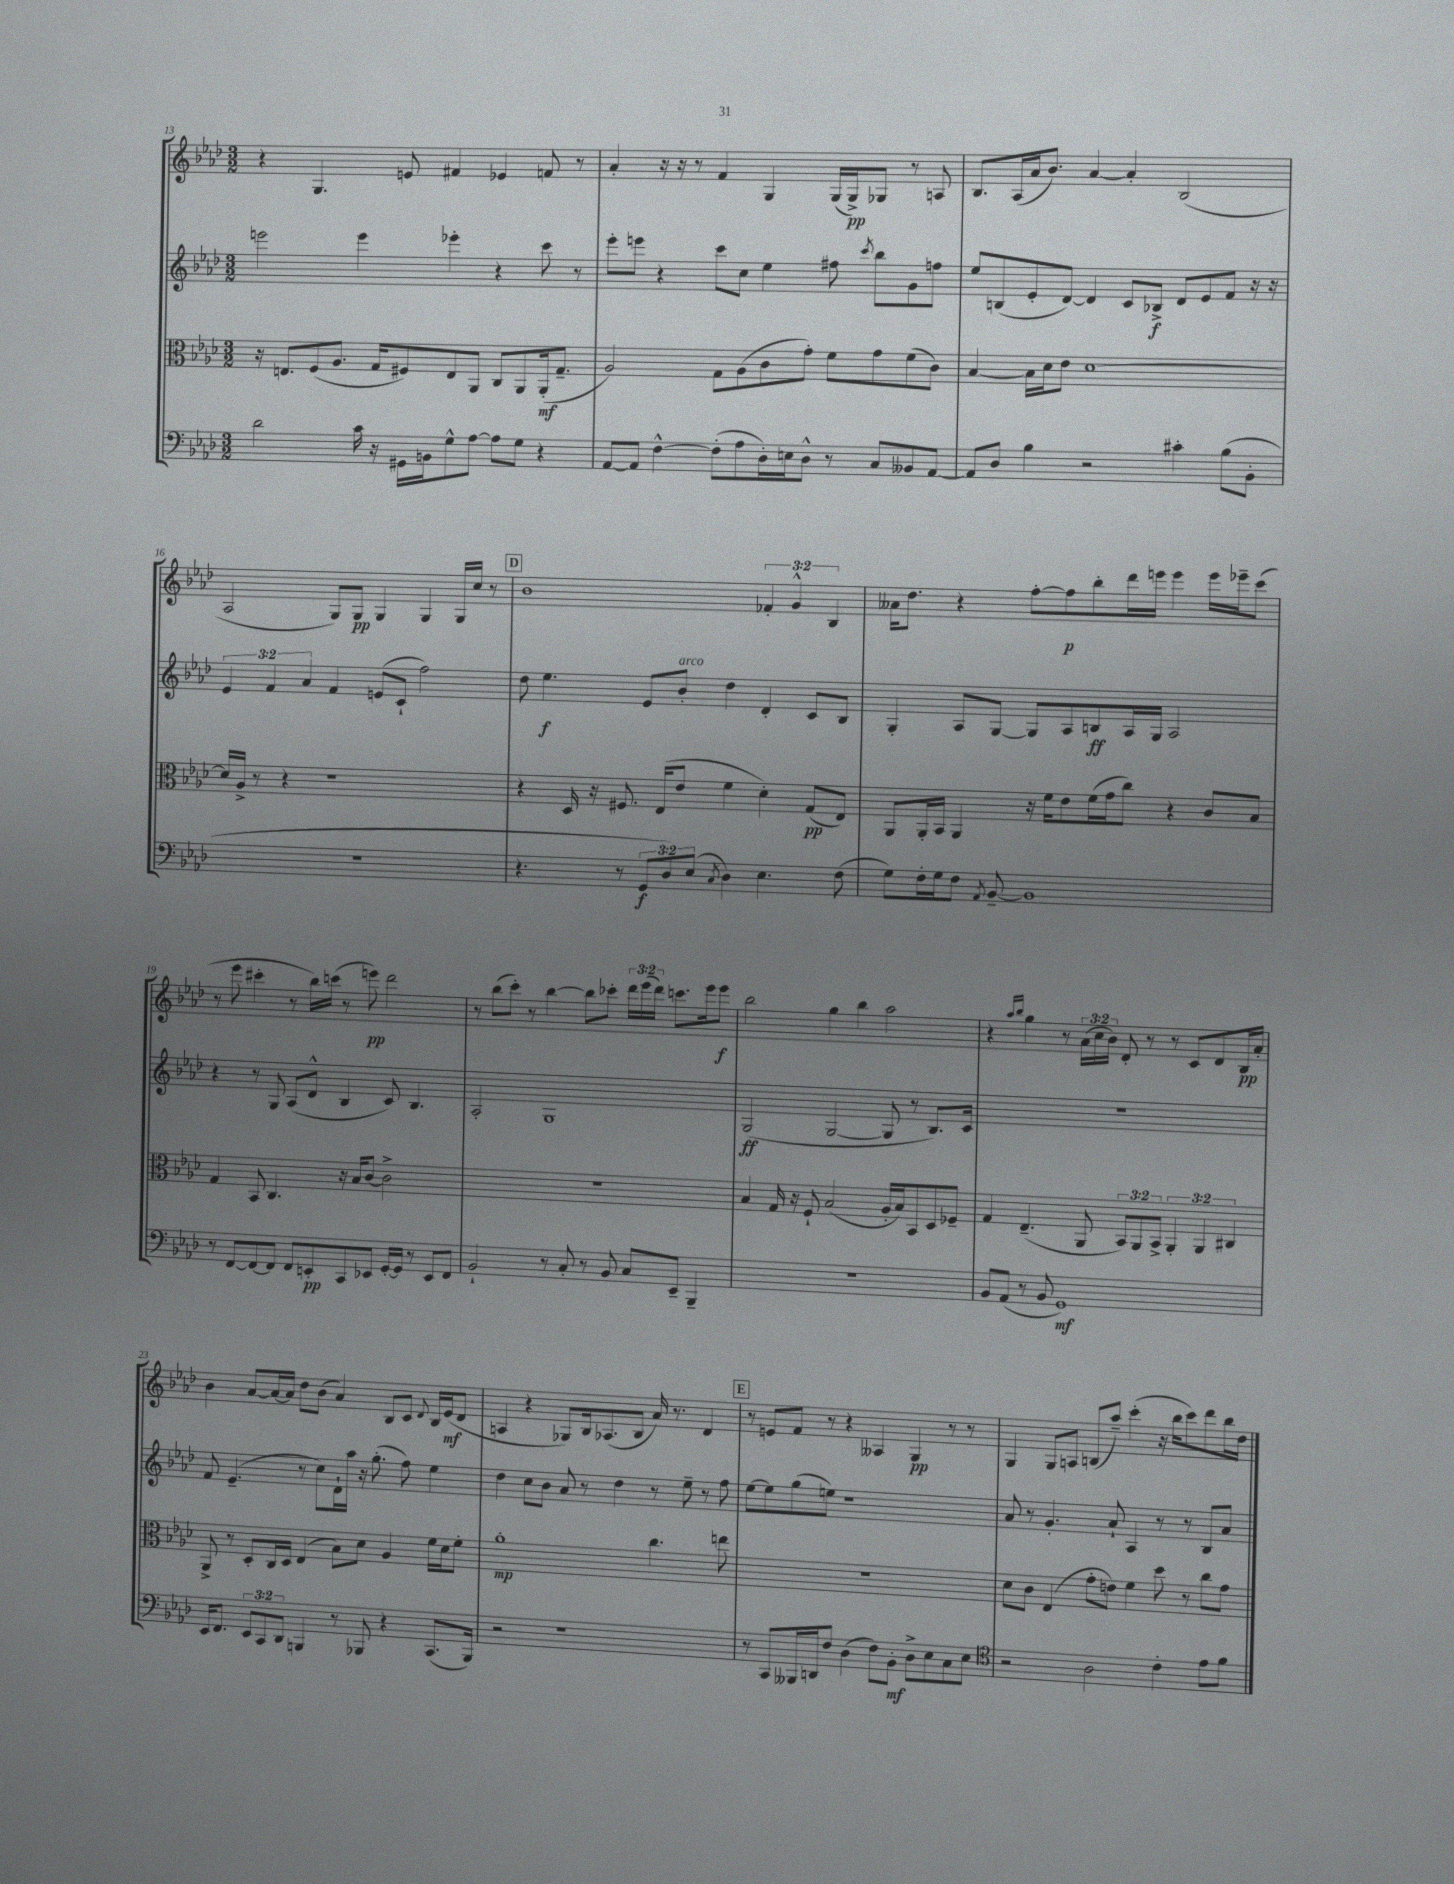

**kern	**kern	**kern	**kern
*staff4	*staff3	*staff2	*staff1
*clefF4	*clefC3	*clefG2	*clefG2
*k[b-e-a-d-]	*k[b-e-a-d-]	*k[b-e-a-d-]	*k[b-e-a-d-]
*M3/2	*M3/2	*M3/2	*M3/2
2d-	16r	2eee	4r
.	8.E	.	.
.	(8F	.	4.G
.	8.A-	.	.
16c	.	4eee	.
16r	16G	.	.
16GG#	8F#)	.	8e
16BB	.	.	.
8G^^	8E	4eee-'	4f#
[8A-	8AA-	.	.
8A-]	8C	4r	4e-
8G	8AA-	.	.
4r	(16AA-'	8ccc	8f
.	8.G~	.	.
.	.	8r	8r
=	=	=	=
[8AA-	2A-)	8eee-'	4a-'
8AA-]	.	8eee	.
[4F^^	.	4r	16r
.	.	.	16r
.	.	.	8r
(8F']	8G	8ccc	4f
8A-	(8A-	8cc	.
16D-')	8c	4ee-	4G
16E	.	.	.
8D-^^	8g')	.	.
8r	8f	8ff#	(16G
.	.	.	16G^)
.	.	8qccc	.
8C	8g	8bb-	8G-
8BB--	(8f	8g	8r
[8AA-	8c)	8ff	8A
=	=	=	=
8AA-]	[4B-	8ee-	8.B-
8D-	.	(8B	.
.	.	.	(16A-
4B-	16B-]	8e-'	16a-
.	16d-	.	8.b-)
.	8e-	[8d-)	.
2r	[1d-	4d-]	[4a-
.	.	8c	4a-']
.	.	8B-^	.
4c#'	.	8d-	(2B-
.	.	8e-	.
(8B-	.	8f	.
8BB-'	.	16r	.
.	.	16r	.
=	=	=	=
1.r	16d-]	6e-	2A-
.	16A-^	.	.
.	8r	.	.
.	.	6f	.
.	4r	.	.
.	.	6a-	.
.	1r	4f	8G)
.	.	.	8G
.	.	(8e	4G
.	.	8c`	.
.	.	2ff)	4G
.	.	.	16G
.	.	.	16cc
.	.	.	8r
=	=	=	=
4.r	4r	8dd-	1b-
.	.	4.ee-	.
.	16D-	.	.
.	16r	.	.
8r	8.F#	.	.
12GG	.	8e-	.
.	(16E-	.	.
12D-)	.	.	.
.	8e-	8b-'	.
(12E-	.	.	.
8qC	.	.	.
4D-)	4f	4dd-	.
4.E-	4d-')	4d-'	6f-'
.	.	.	6g^^
.	(8G	8c	.
.	.	.	6B-
(8F	8E-)	8B-	.
=	=	=	=
8G)	8AA-	4G'	16a--
.	.	.	8.dd-
16F'	16AA-'	.	.
16G	16BB-	.	.
8F	4AA-	8A-	4r
8qAA-	.	.	.
[8BB-~	.	[8G	.
1BB-]	16r	8G]	[8ff'
.	16f	.	.
.	8e-	8A-	8ff]
.	(16f	8B	8bb-'
.	16g	.	.
.	8cc)	16A-	16ddd-
.	.	16G	16eee
.	4r	2A-	4eee
.	8c	.	16eee
.	.	.	16eee-~
.	8B-	.	(8ccc
=	=	=	=
8r	4G	4r	8r
[8FF	.	.	8eee-
8FF_	8BB-	8r	4ccc#'
8FF]	4.C	8G	.
8FF	.	(8A-	8r
8EE'	.	8d-^^	16bb-)
.	.	.	(16ccc
8CC	16r	4B-	8r
.	16B-	.	.
8EE-	[8c	.	8eee)
[16GG'	2c^]	8c)	2ddd-
16GG]	.	.	.
8r	.	4.B-	.
8EE-	.	.	.
8FF	.	.	.
=	=	=	=
2BB-`	1.r	2A-'	8r
.	.	.	(8bb-
.	.	.	8ccc')
.	.	.	8r
8r	.	1G	[4bb-
8C'	.	.	.
8r	.	.	8bb-]
8BB-	.	.	8ccc-'
8C	.	.	24ddd-
.	.	.	(24eee-
.	.	.	24ddd-)
8EE-~	.	.	8.ccc
4BBB-~	.	.	.
.	.	.	16eee-
.	.	.	8eee-
=	=	=	=
1.r	4B-	(2G	2bb-
.	16G	.	.
.	16r	.	.
.	8F`	.	.
.	(2B-	[2G	4gg
.	.	.	4bb-
.	16A-'	8G]	2aa-
.	16B-)	.	.
.	8BB-	8r	.
.	8D-	8.B-)	.
.	8F-~	.	.
.	.	16c	.
=	=	=	=
8BB-	4G	1.r	4r
(8AA-	.	.	.
.	.	.	16qqaa-
.	.	.	16qqbb-
8r	(4.E-~	.	4gg
8BB-	.	.	.
1GG)	.	.	8r
.	8AA-	.	(24a-
.	.	.	24cc
.	.	.	24b-)
.	12BB-)	.	8d-'
.	12AA-	.	.
.	.	.	8r
.	12BB-^	.	.
.	6AA-'	.	8r
.	.	.	8c
.	6AA-	.	.
.	.	.	8d-
.	6C#	.	.
.	.	.	16B-
.	.	.	16a-'
=	=	=	=
16EE-	8AA-^	8f	4b-
8.FF	.	.	.
.	8r	(4.e-~	.
12EE-	8D-'	.	[8a-
12CC	.	.	.
.	16C	.	16a-_
12DD-	.	.	.
.	16D-	.	16a-]
4BBB	(4E-	8r	8dd-
.	.	8cc)	(8b-
8r	8B-)	16d-`	4a-)
.	.	16aa-	.
8BBB-	8d-	16r	.
.	.	(8.gg'	.
4r	4A-	.	8B-
.	.	8ff)	8c
.	.	.	8qqd-
(8.CC	16f	4ee-	16B-
.	16d-	.	(16e-
.	8f'	.	8d-
16BBB-)	.	.	.
=	=	=	=
2r	1a-'	4dd-	4A
.	.	8cc	4r
.	.	8b-	.
1r	.	8a-	8G-)
.	.	8r	16B-
.	.	.	(8.A-
.	.	4dd-	.
.	.	.	8B-
.	4.cc	8r	16a-)
.	.	.	8.r
.	.	8ee-~	.
.	.	8r	4d-
.	8ee	8ff	.
=	=	=	=
8r	1.r	[8ee-	8r
8CC	.	8ee-]	8e
16BBB--	.	(8gg	8f
16DD	.	.	.
8F	.	8ee)	8r
(4D-	.	1r	4r
8F)	.	.	4A--
8BB-'	.	.	.
8D-^	.	.	4G
8E-	.	.	.
8C	.	.	8r
8E-	.	.	8r
=	=	=	=
*clefC4	*	*	*
2r	8d-	8a-	4G
.	8c	8r	.
.	(4E-	4.g'	8G
.	.	.	8A
2A-	8g'	.	(8B
.	8e)	8a-`	8aa-~)
.	4f	4A-	(4ccc'
4c'	8dd-	8r	16r
.	.	.	16bb-
.	8r	8r	8ccc)
8e-	8cc	8B-	8ddd-
8f	8g	8a-	16bb-
.	.	.	16dd-
==	==	==	==
*-	*-	*-	*-
